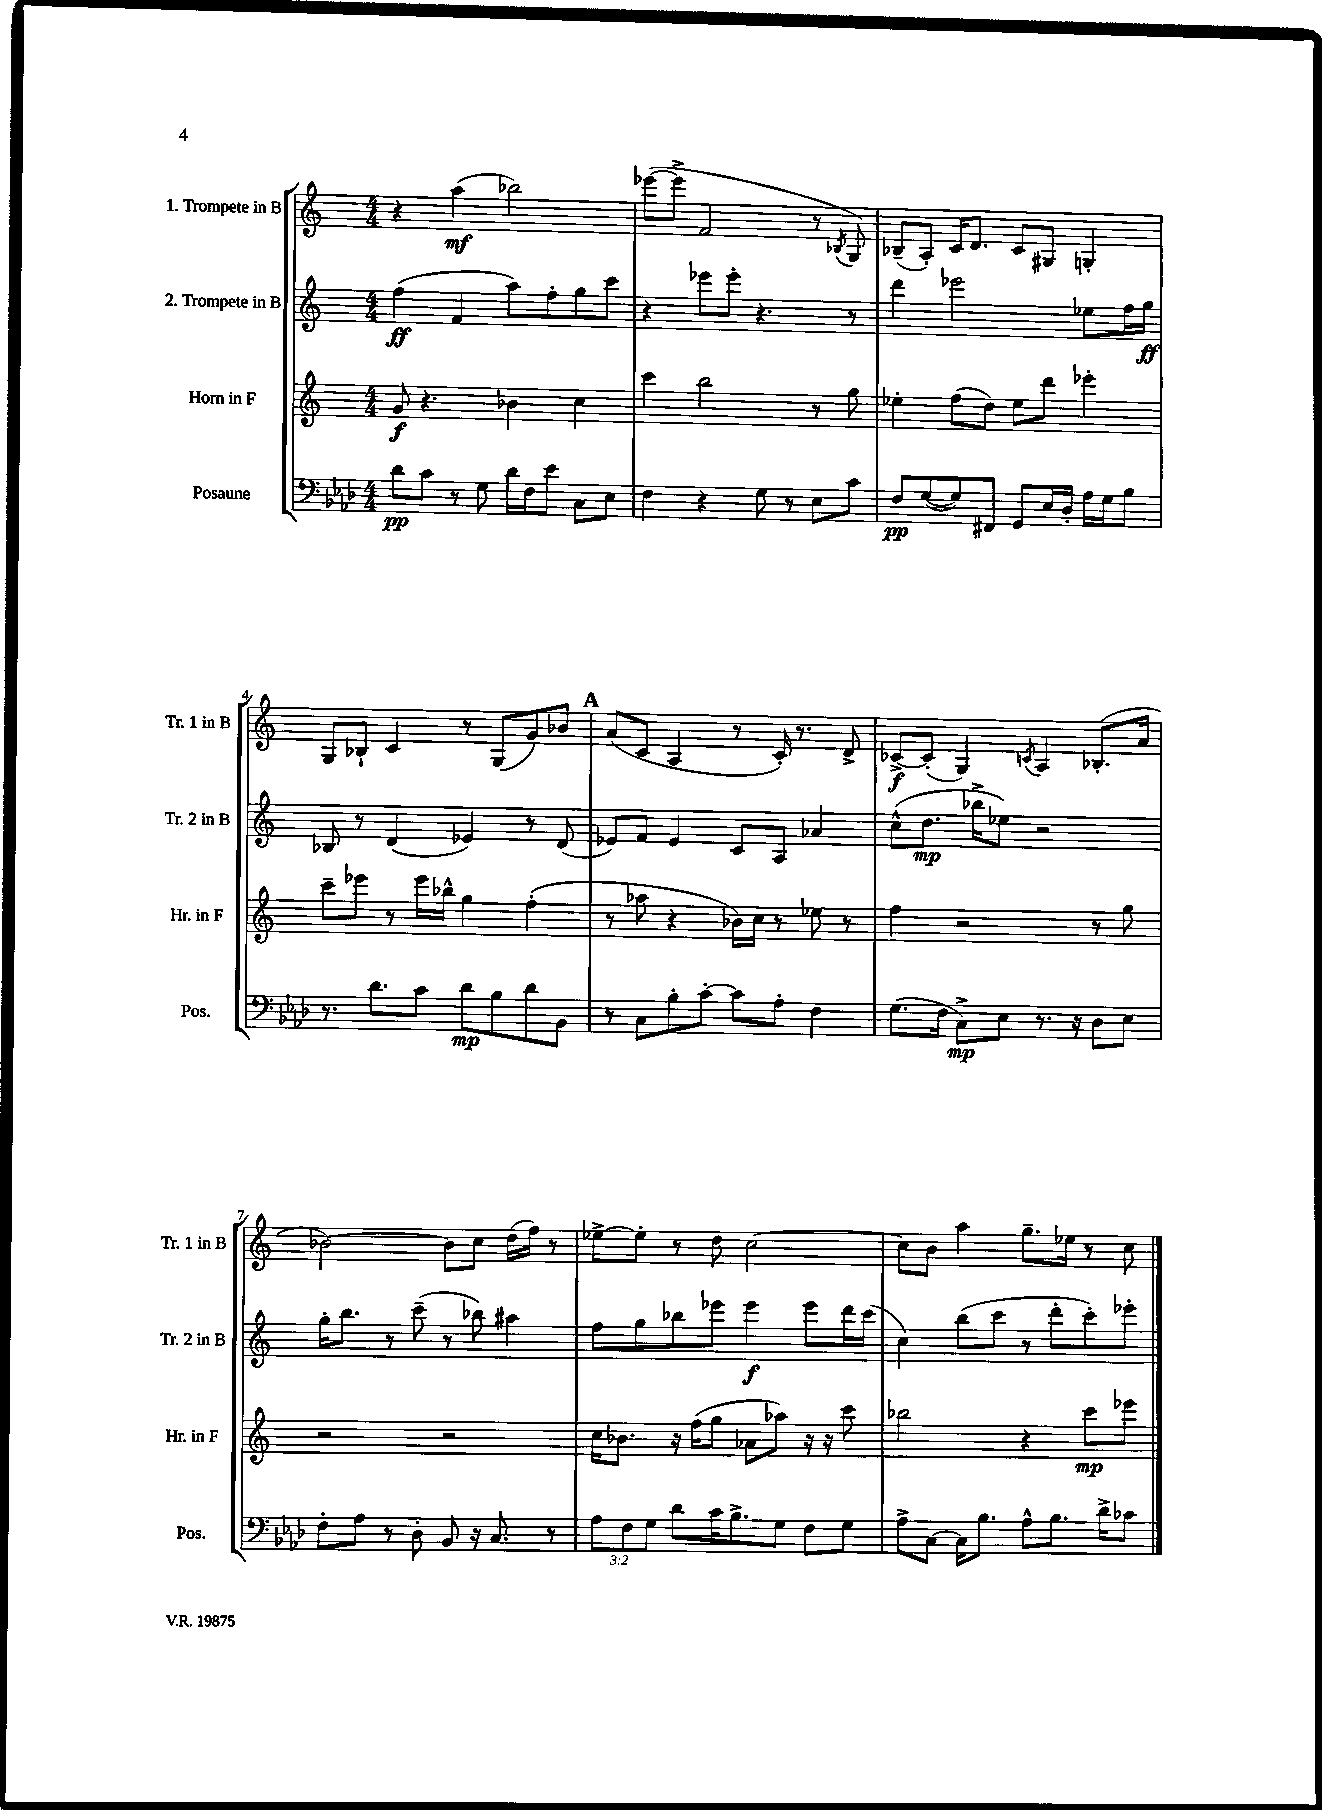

**kern	**dynam	**kern	**dynam	**kern	**dynam	**kern	**dynam
*part4	*part4	*part3	*part3	*part2	*part2	*part1	*part1
*staff4	*staff4	*staff3	*staff3	*staff2	*staff2	*staff1	*staff1
*I"Posaune	*	*I"Horn in F	*	*I"2. Trompete in B	*	*I"1. Trompete in B	*
*I'Pos.	*	*I'Hr. in F	*	*I'Tr. 2 in B	*	*I'Tr. 1 in B	*
*clefF4	*	*clefG2	*	*clefG2	*	*clefG2	*
*k[b-e-a-d-]	*	*k[]	*	*k[]	*	*k[]	*
*M4/4	*	*M4/4	*	*M4/4	*	*M4/4	*
=1	=1	=1	=1	=1	=1	=1	=1
8d-\L	pp	8g/	f	(4ff\	ff	4r	.
8c\J	.	4.r	.	.	.	.	.
8r	.	.	.	4f/	.	(4aa\	mf
8G\	.	.	.	.	.	.	.
16d-\LL	.	4b-X\	.	8aa\L)	.	2bb-X\)	.
16F\J	.	.	.	.	.	.	.
8e-\J	.	.	.	8ff'\	.	.	.
8C\L	.	4cc\	.	8gg\	.	.	.
8E-\J	.	.	.	8ccc\J	.	.	.
=2	=2	=2	=2	=2	=2	=2	=2
4F\	.	4ccc\	.	4r	.	([8eee-X\L	.
.	.	.	.	.	.	8eee-^\J]	.
4r	.	2bb\	.	8eee-X\L	.	2f/	.
.	.	.	.	8eee-'\J	.	.	.
8G\	.	.	.	4.r	.	.	.
8r	.	.	.	.	.	.	.
8E-\L	.	8r	.	.	.	8r	.
.	.	.	.	.	.	8qB-X/	.
8c\J	.	8gg\	.	8r	.	8G/)	.
=3	=3	=3	=3	=3	=3	=3	=3
8F/L	pp	4ee-X'\	.	4ddd\	.	(8B-X~/L	.
([8G/	.	.	.	.	.	8A'/J)	.
8G/])	.	(8ff\L	.	2eee-X\	.	16c/KL	.
.	.	.	.	.	.	8.d/J	.
8FF#X/J	.	8dd\J)	.	.	.	.	.
8GG/L	.	8ee-\L	.	.	.	8c/L	.
16E-/L	.	8ddd\J	.	.	.	8G#X/J	.
16D-'/JJ	.	.	.	.	.	.	.
16A-\LL	.	4eee-X'\	.	8ee-X\L	.	4Gn'/	.
16G\J	.	.	.	.	.	.	.
8B-\J	.	.	.	16ff\L	.	.	.
.	.	.	.	16gg\JJ	ff	.	.
!!LO:LB:g=z
=4	=4	=4	=4	=4	=4	=4	=4
8.r	.	8ccc~\L	.	8B-X/	.	8G/L	.
.	.	8eee-X\J	.	8r	.	8B-X`/J	.
8.d-\L	.	.	.	.	.	.	.
.	.	8r	.	(4d/	.	4c/	.
8c\J	.	16eee-\LL	.	.	.	.	.
.	.	16bb-X^^\JJ	.	.	.	.	.
8d-\L	mp	4gg\	.	4e-X/)	.	8r	.
8B-\	.	.	.	.	.	(8G/L	.
8d-\	.	(4ff'\	.	8r	.	8g/)	.
8BB-\J	.	.	.	(8d/	.	8b-X/J	.
!!LO:REH:place=s1:t=A
=5	=5	=5	=5	=5	=5	=5	=5
8r	.	8r	.	8e-X/L)	.	(8a/L	.
8C\L	.	8aa-X\	.	8f/J	.	8c/J	.
8B-'\	.	4r	.	4e-/	.	4A/	.
[8c'\J	.	.	.	.	.	.	.
8c\L]	.	16b-X\LL)	.	8c/L	.	8r	.
.	.	16cc\JJ	.	.	.	.	.
8A-'\J	.	8r	.	8A/J	.	16c'/)	.
.	.	.	.	.	.	8.r	.
4F\	.	8ee-X\	.	4a-X/	.	.	.
.	.	8r	.	.	.	8d^/	.
=6	=6	=6	=6	=6	=6	=6	=6
(8.G\L	.	4ff\	.	(8cc^^\L	.	[8c-X^/L	f
.	.	.	.	8.dd\J	mp	(8c-'/J]	.
16F\Jk	.	.	.	.	.	.	.
8C^\L)	mp	2r	.	.	.	4G/)	.
.	.	.	.	16bb-X^\KL	.	.	.
8E-\J	.	.	.	8ee-X\J)	.	.	.
.	.	.	.	.	.	8qcn/	.
8.r	.	.	.	2r	.	4A/	.
16r	.	.	.	.	.	.	.
8D-\L	.	8r	.	.	.	(8.B-X'/L	.
8E-\J	.	8gg\	.	.	.	.	.
.	.	.	.	.	.	16a/Jk	.
!!LO:LB:g=z
=7	=7	=7	=7	=7	=7	=7	=7
8F'\L	.	2r	.	16gg'\KL	.	[2b-X\)	.
.	.	.	.	8.bb\J	.	.	.
8A-\J	.	.	.	.	.	.	.
8r	.	.	.	8r	.	.	.
8D-'\	.	.	.	(8ccc~\	.	.	.
8BB-/	.	2r	.	8r	.	8b-\L]	.
16r	.	.	.	8bb-X\)	.	8cc\J	.
8.C/	.	.	.	.	.	.	.
.	.	.	.	4aa#X\	.	(16dd\LL	.
.	.	.	.	.	.	16ff\JJ)	.
8r	.	.	.	.	.	8r	.
=8	=8	=8	=8	=8	=8	=8	=8
12A-\L	.	16cc\KL	.	8ff\L	.	[8ee-X^\L	.
.	.	8.b-X\J	.	.	.	.	.
12F\	.	.	.	.	.	.	.
.	.	.	.	8gg\	.	8ee-'\J]	.
12G\J	.	.	.	.	.	.	.
8d-\L	.	16r	.	8bb-X\	.	8r	.
.	.	(16ff\KL	.	.	.	.	.
16c\K	.	8gg\J	.	8eee-X\J	.	8dd\	.
8.B-^\	.	.	.	.	.	.	.
.	.	8a-X\L	.	4eee-\	f	[2cc\	.
8G\J	.	8aa-X\J)	.	.	.	.	.
8F\L	.	16r	.	8eee-\L	.	.	.
.	.	16r	.	.	.	.	.
8G\J	.	8ccc\	.	16ddd\L	.	.	.
.	.	.	.	(16ccc\JJ	.	.	.
=9	=9	=9	=9	=9	=9	=9	=9
8A-^\L	.	2bb-X\	.	4cc\)	.	8cc\L]	.
[8C\J	.	.	.	.	.	8b\J	.
16C\KL]	.	.	.	(8bb\L	.	4aa\	.
8.B-\J	.	.	.	.	.	.	.
.	.	.	.	8ccc\J	.	.	.
8A-^^\L	.	4r	.	8r	.	8.gg~\L	.
8.B-\J	.	.	.	8ddd'\L	.	.	.
.	.	.	.	.	.	16ee-X\Jk	.
.	.	8ccc\L	mp	8ccc'\)	.	8r	.
16d-^\KL	.	.	.	.	.	.	.
8c-X\J	.	8eee-X\J	.	8eee-X'\J	.	8cc\	.
==	==	==	==	==	==	==	==
*-	*-	*-	*-	*-	*-	*-	*-
